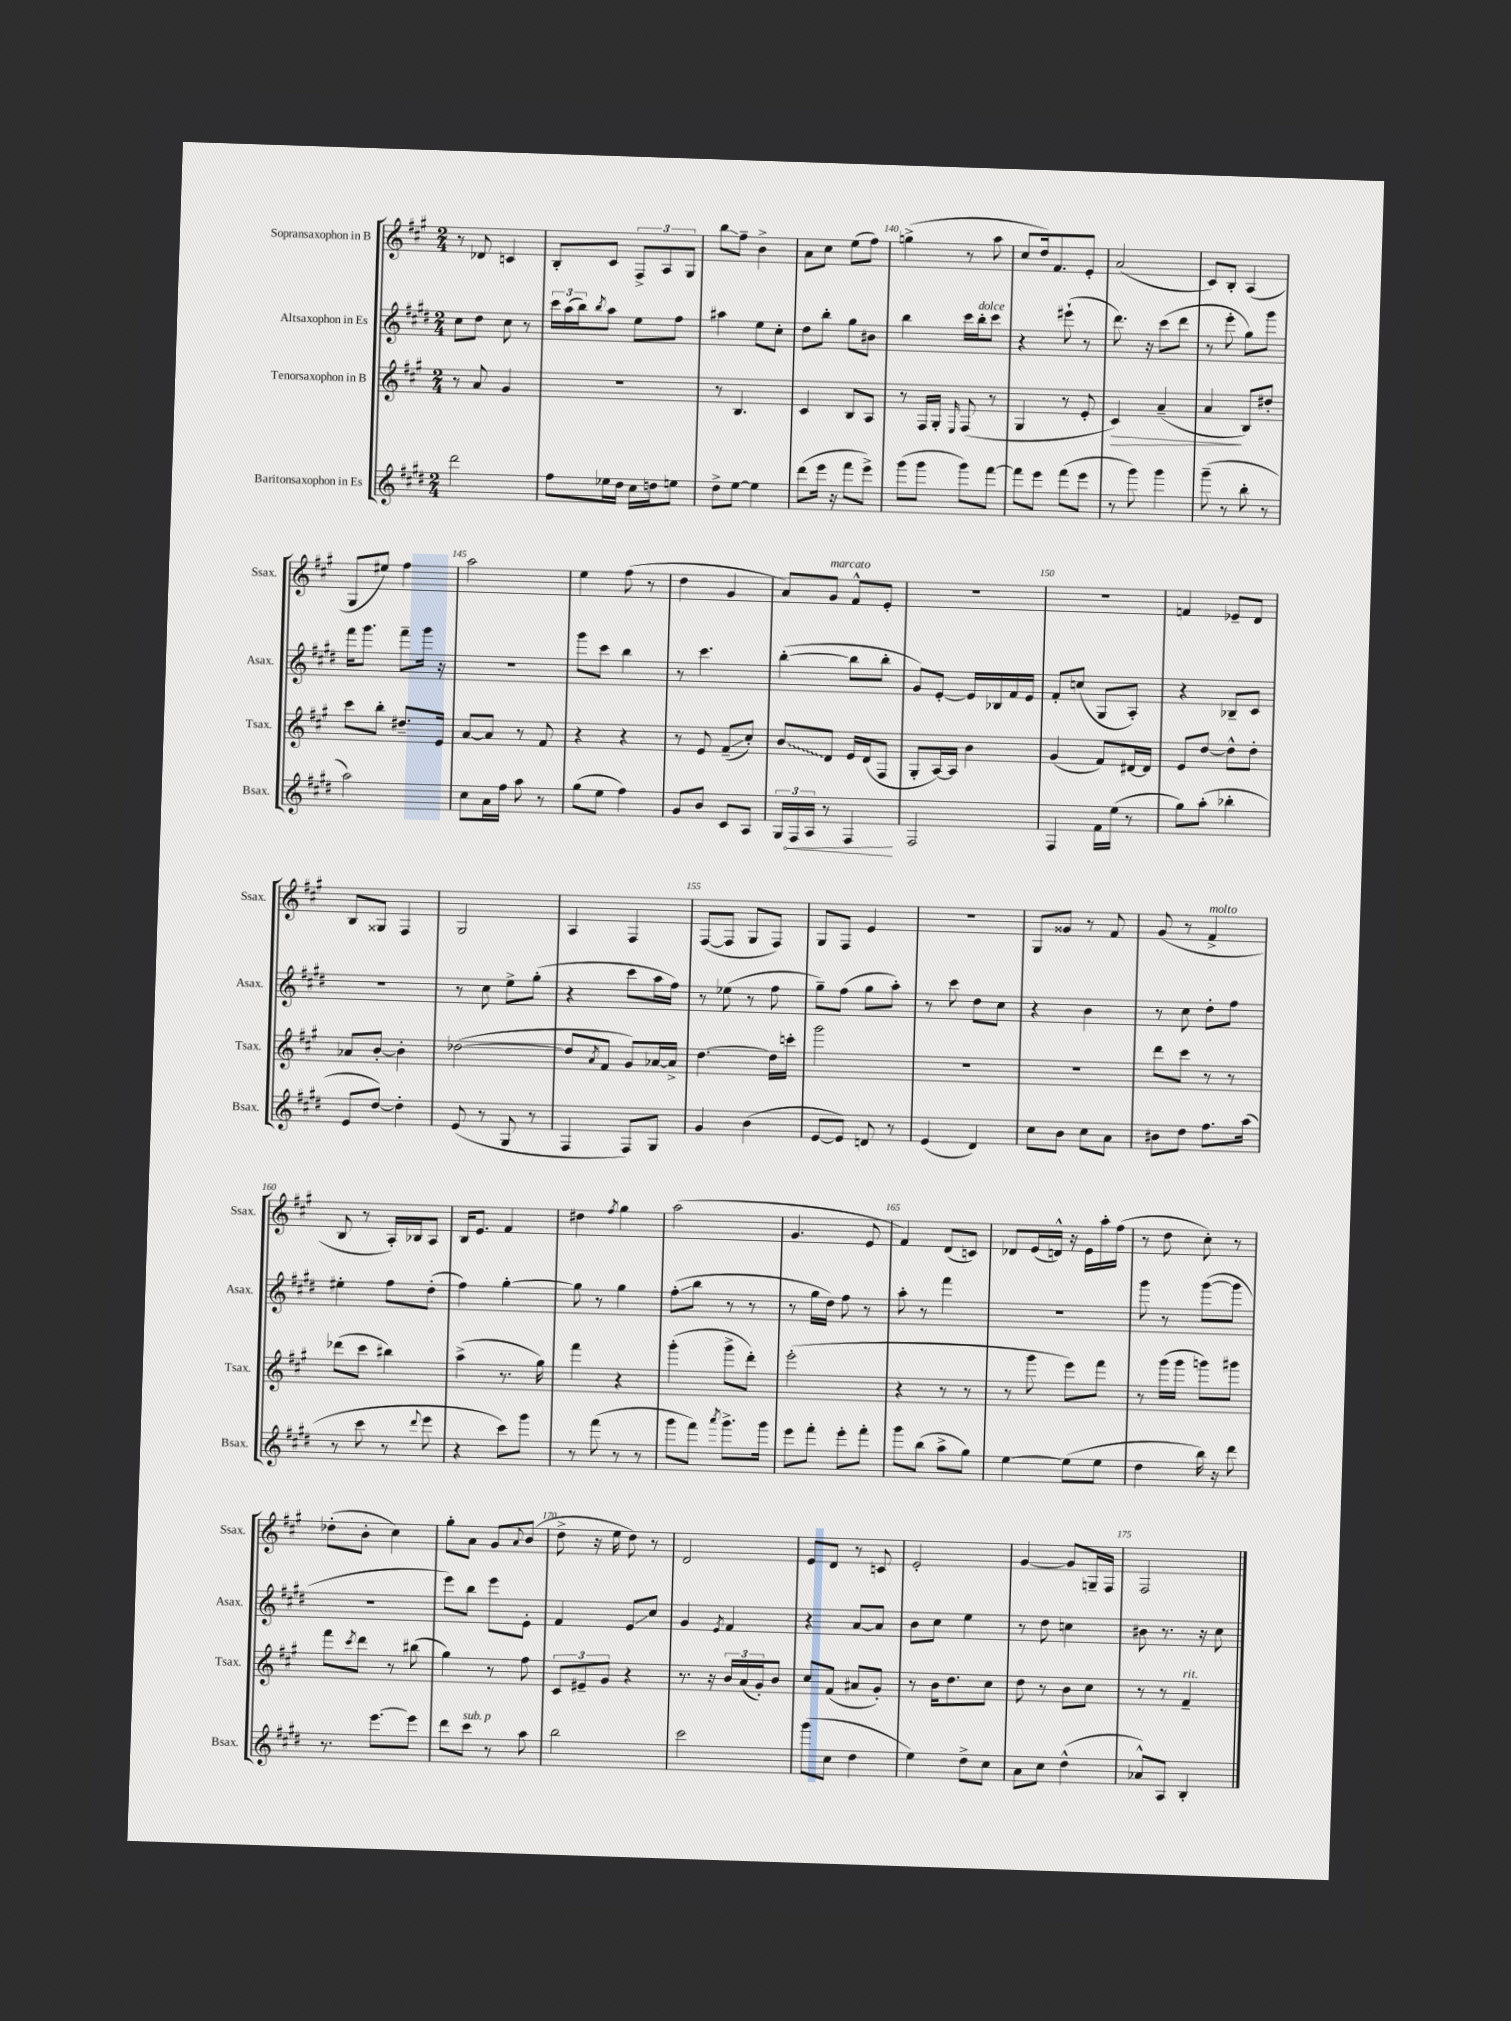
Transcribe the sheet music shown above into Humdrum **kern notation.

**kern	**kern	**kern	**kern
*staff4	*staff3	*staff2	*staff1
*clefG2	*clefG2	*clefG2	*clefG2
*k[f#c#g#d#]	*k[f#c#g#]	*k[f#c#g#d#]	*k[f#c#g#]
*M2/4	*M2/4	*M2/4	*M2/4
2ddd#\	8r	8cc#\L	8r
.	8a/	8dd#\J	8d-/
.	4g#/	8cc#\	4c/
.	.	8r	.
=	=	=	=
8ff#\L	2r	24ccc#\LL	8B'/L
.	.	(24aa\	.
.	.	24bb\J)	.
.	.	8qbb/	.
16ee-\L	.	8aa\J	8c#/J
16dd#\JJ	.	.	.
16cc#\LL	.	8ee\L	12F#^/L
16dd\J	.	.	.
.	.	.	12A/
8ee\J	.	8ff#\J	.
.	.	.	12G#/J
=	=	=	=
8dd#^\L	8r	4aa#\	8bb\L
[8ee\J	4.B/	.	8ff#~\J
4ee\]	.	8ee\L	4b^\
.	.	8cc#'\J	.
=	=	=	=
(8ddd#\L	4c#/	8dd#\L	8a\L
16eee\Jk	.	8bb'\J	8cc#\J
16r	.	.	.
8fff#\L	8B/L	8gg#\L	(8ee\L
8eee^\J)	8A/J	8b#\J	8ff#\J)
=	=	=	=
(8ggg#\L	8r	4bb\	(4gg^\
8ggg#\J	16F#/LL	.	.
.	16G#'/JJ	.	.
.	16qqE/	.	.
8ggg#\L)	(8F#/	16ccc#\LL	8r
.	.	16bb'\J	.
[8fff#\J	8r	8ccc#\J	8aa\
=	=	=	=
8fff#\]L	4G#/	4r	8cc#/L
8eee\J	.	.	16dd/k)
.	.	.	8.f#/
(8fff#\L	8r	(8eee#`\	.
8eee\J	8e'/	8r	8e'/J
=	=	=	=
8r	4c#/)	8.ddd#\)	(2a/
8ggg#\)	.	.	.
.	.	16r	.
4ggg#\	(4a~/	(8ccc#\L	.
.	.	8ddd#\J	.
=	=	=	=
(8ggg#~\	4a/	8r	8c#/L)
8r	.	8eee'\	8B'/J
8bb'\	8B/L)	8gg#\L)	(4A/
8r	8dd#'/J	8ggg#\J	.
=	=	=	=
2aa\)	8ccc#\L	16fff#\LK	8G#/L
.	.	8.ggg#\J	.
.	8bb'\J	.	8ee#/J)
.	8.dd#~/L	8fff#~\L	4ff#\
.	.	16ggg#\Jk	.
.	16e/Jk	16r	.
=	=	=	=
8cc#\L	[8a/L	2r	2aa\
16a\L	8a/]J	.	.
16ff#\JJ	.	.	.
8aa\	8r	.	.
8r	8f#/	.	.
=	=	=	=
(8gg#\L	4r	8ggg#\L	4ee\
8ee\J	.	8ccc#\J	.
4ff#\)	4r	4bb\	(8ff#\
.	.	.	8r
=	=	=	=
8g#/L	8r	8r	4dd\
8b/J	8e/	4.ccc#\	.
8c#/L	(8f#~/L	.	4g#/
8A/J	8cc#'/J)	.	.
=	=	=	=
24G#/LL	8b/L	([4bb'\	8a/L)
24F#/	.	.	.
24A/JJ	.	.	.
8r	8d/J	.	8g#/J
4F#/	16e/LL	8bb\]L	8f#^^/L
.	(16d/J	.	.
.	8F#/J	8bb'\J	8e'/J
=	=	=	=
2F#/	8G#'/L	8g#/L)	2r
.	[16A/L)	[8e'/J	.
.	16A/]JJ	.	.
.	4b\	16e/]LL	.
.	.	16B-/	.
.	.	16f#/	.
.	.	16e/JJ	.
=	=	=	=
4F#/	(4g#/	8f#'/L	2r
.	.	(8cc/J	.
16f#\LL	8f#/L)	8G#/L	.
(16ee\JJ	.	.	.
8r	[16d#/L	8A'/J)	.
.	16d#/]JJ	.	.
=	=	=	=
8gg#\L)	8e/L	4r	4f/
(8aa'\J	[8dd/J	.	.
4bb-'\	8dd^^\]L	8B-~/L	8e-~/L
.	8dd'\J	8c#/J	8d/J
=	=	=	=
8e/L	8a-/L	2r	8B/L
[8dd#/J)	[8b'/J	.	8G##/J
4dd#'\]	4b'\]	.	4F#/
=	=	=	=
(8e/	([2dd-\	8r	2G#/
8r	.	8cc#\	.
8G#/	.	8ee^\L	.
8r	.	(8gg#'\J	.
=	=	=	=
4F#/	8dd-/]L	4r	4A/
.	8qa/	.	.
.	8f#/J	.	.
8F#/L)	8g#/L)	8ccc#\L	4F#/
8G#/J	[16a-/L	16aa\L	.
.	16a-^/]JJ	16ff#\JJ)	.
=	=	=	=
4g#/	[4.dd\	8r	([8F#/L
.	.	(8ee-\	8F#/]J
(4b\	.	8r	8G#/L
.	16dd\]LL	8ff#\	8F#/J)
.	16ccc'\JJ	.	.
=	=	=	=
[8e/L	2ggg#\	8gg#~\L)	8G#/L
8e/]J)	.	(8ff#\J	8F#/J
8d/	.	8gg#\L	4e/
8r	.	8aa'\J)	.
=	=	=	=
(4e/	2r	8r	2r
.	.	8ccc#\	.
4d#/)	.	8dd#\L	.
.	.	8cc#\J	.
=	=	=	=
8cc#\L	2r	4r	8G#/L
8b\J	.	.	8g##/J
8cc#\L	.	4b\	8r
8a\J	.	.	8f#/
=	=	=	=
8b#\L	8ddd\L	8r	(8g#/
8dd#\J	8ccc#\J	8cc#\	8r
8.ff#\L	8r	8dd#'\L	4f#^/
.	8r	8ff#\J	.
(16aa\Jk	.	.	.
=	=	=	=
8r	(8ddd-\L	4ee#'\	8B/
8ccc#\	8ccc#\J	.	8r
8r	4bb#\)	8ff#\L	16A'/LL)
.	.	.	16B-/J
8qqddd#/	.	.	.
8eee\	.	(8dd#'\J	8A/J
=	=	=	=
4r	(4aa^\	4ff#\)	16B/LK
.	.	.	8.e/J
8ccc#\L)	8.r	[4gg#'\	4f#/
8ggg#\J	.	.	.
.	16gg#\)	.	.
=	=	=	=
8r	4fff#\	8gg#\]	4dd#\
(8fff#\	.	8r	.
.	.	.	8qff#/
8r	4r	4gg#\	4gg#\
8r	.	.	.
=	=	=	=
8ggg#\L	(4ggg#'\	(8ff#'\L	(2aa\
8fff#\J)	.	8bb\J	.
8qaaa/	.	.	.
8.ggg#^\L	8ggg#^\L	8r	.
.	8ddd'\J)	8r	.
16ggg#\Jk	.	.	.
=	=	=	=
8eee\L	(2eee'\	8r	4.g#/
8fff#'\J	.	16gg#\LL	.
.	.	16dd#\JJ)	.
8eee'\L	.	8ff#\	.
8fff#'\J	.	8r	8e/
=	=	=	=
8ggg#\L	4r	8aa'\	4f#/)
(8bb\J	.	8r	.
8aa^\L	8r	4fff#\	(8d/L
8gg#\J)	8r	.	8c/J)
=	=	=	=
[4ee\	8r	2r	8d-/L
.	8ggg#\	.	(16e/L
.	.	.	16d^^/JJ)
(8ee\]L	8eee\L)	.	16r
.	.	.	16e\LL
8ee\J	8fff#\J	.	16aa'\
.	.	.	(16ff#\JJ
=	=	=	=
4dd#\	8r	8ggg#\	8r
.	(16ggg#\LL	8r	8dd\
.	16ggg#\JJ	.	.
16bb\)	8ggg\L)	([8ggg#\L	8cc#'\)
16r	.	.	.
8ddd#\	8ggg#\J	8ggg#\]J	8r
=	=	=	=
8.r	8fff#\L	2r	(8dd-'\L
.	8qccc#/	.	.
.	8ddd\J	.	8b'\J
[8.eee\L	.	.	.
.	8r	.	4cc#\)
8eee\]J	(8bb#\	.	.
=	=	=	=
8ddd#\L	4gg#\)	8eee\L)	8gg#'\L
8ccc#\J	.	8bb\J	8a\J
8r	8r	8eee\L	8g#/L
.	.	.	8qqa/
8aa\	8ff#\	8e'\J	(8b/J
=	=	=	=
2bb\	12c#/L	4f#/	8dd^\
.	12e#~/	.	.
.	.	.	16r
.	12g#/J	.	.
.	.	.	16ee\
.	4r	8e/L	8dd\)
.	.	8cc#/J	8r
=	=	=	=
2ccc#\	8.r	4g#/	2d/
.	16r	.	.
.	.	8qe/	.
.	24b/LL	4f#/	.
.	(24a/	.	.
.	24g#'/J)	.	.
.	8b/J	.	.
=	=	=	=
(8ggg#\L	8cc#/L	4r	8e/L
8cc#\J	(8f#/J	.	8d/J
4dd#\	8a#/L	[8a/L	8r
.	8g#'/J)	8a/]J	8c/
=	=	=	=
4ee\)	8r	8b\L	2e'/
.	16b\LK	8cc#\J	.
.	8.dd\	.	.
8dd#^\L	.	4ee\	.
8cc#\J	8cc#\J	.	.
=	=	=	=
8a\L	8dd\	8r	[4g#/
8cc#\J	8r	8dd#\	.
(4dd#^^\	8b\L	4cc\	8g#/]L
.	8cc#\J	.	16G~/L
.	.	.	16F#/JJ
=	=	=	=
8a-^^/L)	8r	8b#\	2F#/
8A/J	8r	8.r	.
4B'/	4f#~/	.	.
.	.	16r	.
.	.	8cc#\	.
==	==	==	==
*-	*-	*-	*-
